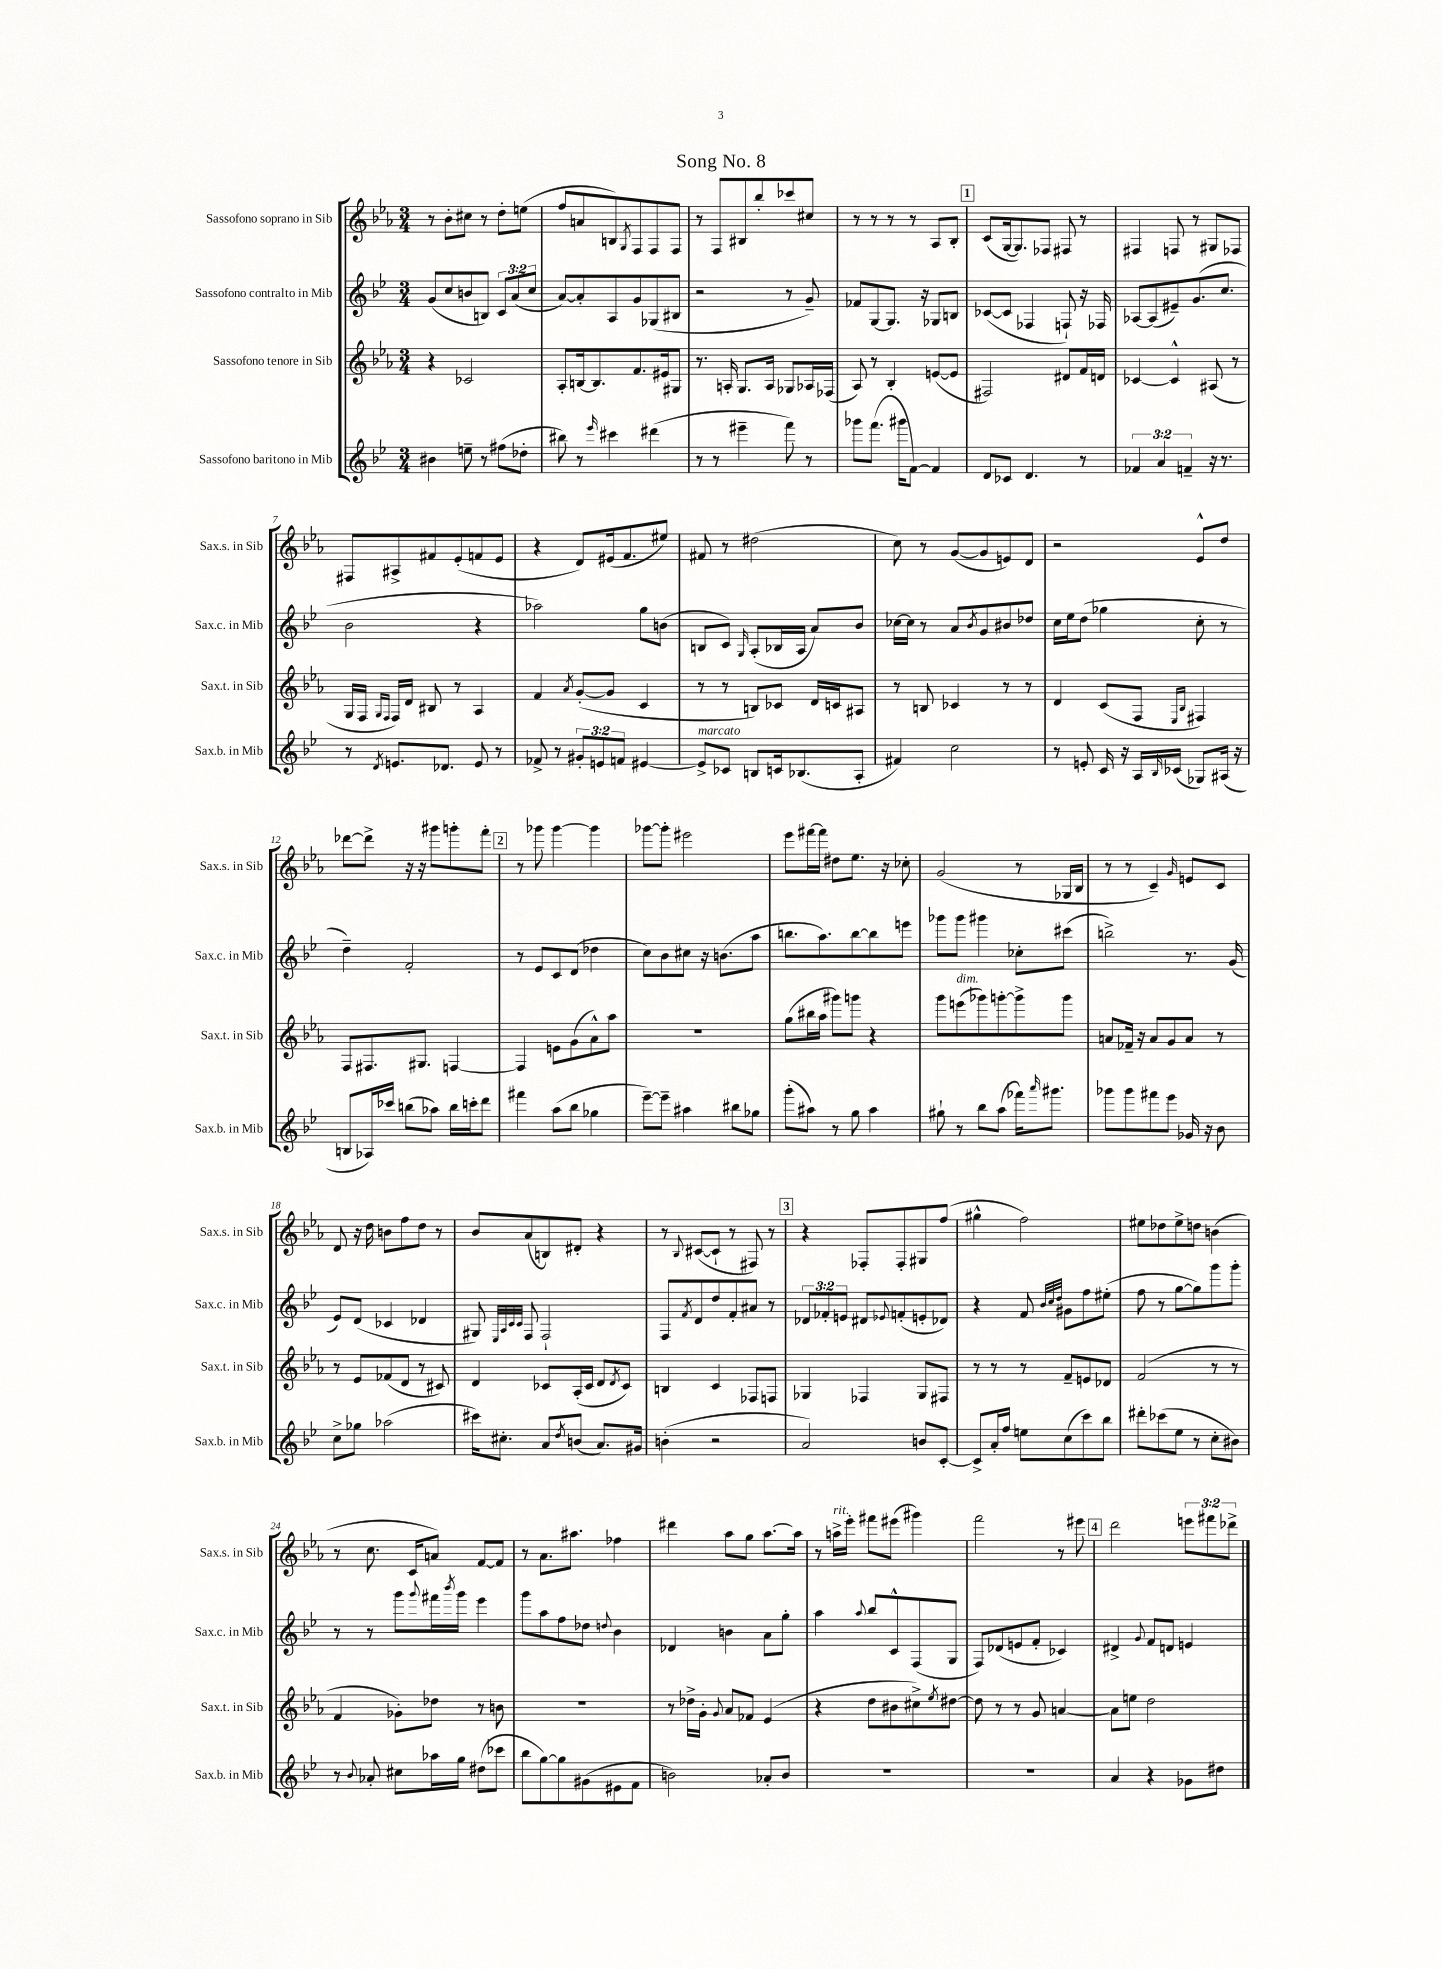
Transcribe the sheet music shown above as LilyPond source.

\header { title = "Song No. 8" }
<<
\new StaffGroup <<
\new Staff = "s0" \with { instrumentName = "Sassofono soprano in Sib" shortInstrumentName = "Sax.s. in Sib" } {
    \clef treble \key ees \major \numericTimeSignature \time 3/4 \override Staff.TupletNumber.text = #tuplet-number::calc-fraction-text
    r8 bes'8-. cis''8 r8 d''8-. e''8( |
    f''8 a'8 b8) \acciaccatura { g8 } f8 f8 f8 |
    r8 f8 bis8 bes''8-. ces'''8 cis''8 |
    r8 r8 r8 r8 aes8 bes8-. |
    \mark \markup { \box "1" } c'8( g16~ g8.) fes8 fis8 r8 |
    fis4 f8 r8 gis8 fes8 |
    fis8 ais8-> fis'8 ees'8-.( f'8 ees'8 |
    r4 d'8) eis'16( f'8. eis''8) |
    fis'8 r8 dis''2( |
    c''8) r8 g'8~( g'8 e'8) d'8 |
    r2 ees'8-^ d''8 |
    des'''8~ des'''8-> r16 r16 gis'''8 g'''8-. f'''8-. |
    \mark \markup { \box "2" } r8 ges'''8 ges'''4~ ges'''4 |
    ges'''8~ ges'''8-. eis'''2 |
    ees'''8 fis'''16~ fis'''16 dis''8 ees''8. r16 ces''8-. |
    g'2( r8 ges16 bes16 |
    r8 r8 c'4--) \grace { g'16 } e'8 c'8 |
    d'8 r16 d''16 b'8 f''8 d''8 r8 |
    bes'8 aes'8( b8) dis'8-. r4 |
    r8 \appoggiatura { bes8 } cis'8~( cis'8-! r8 fis8) r8 |
    \mark \markup { \box "3" } r4 fes8-. fes8-. gis8 f''8( |
    gis''4-^ f''2) |
    eis''8 des''8 eis''8-> d''8 b'4( |
    r8 c''8. c'16 a'8) f'8~ f'8 |
    r8 aes'8. ais''8. fes''4 |
    dis'''4 aes''8 g''8 aes''8.~ aes''16 |
    r8 a''16->^\markup { \italic "rit." } ees'''16-. fis'''8 eis'''8( gis'''4) |
    f'''2 r8 eis'''8 |
    \mark \markup { \box "4" } d'''2 \tuplet 3/2 { e'''8 fis'''8 des'''8-> } \bar "|." |
}
\new Staff = "s1" \with { instrumentName = "Sassofono contralto in Mib" shortInstrumentName = "Sax.c. in Mib" } {
    \clef treble \key bes \major \numericTimeSignature \time 3/4 \override Staff.TupletNumber.text = #tuplet-number::calc-fraction-text
    g'8( c''8 b'8 b8) \tuplet 3/2 { c'8 a'8( c''8 } |
    a'8~) a'8-. a8 g'8 ges8( bis8 |
    r2 r8 g'8--) |
    fes'8 g8~ g8. r16 ges8 b8 |
    \mark \markup { \box "1" } ces'8~( ces'8 fes4 f8-!) r16 fes16 |
    aes8~ aes8( eis'8--) g'8.( c''8. |
    bes'2 r4 |
    aes''2) g''8 b'8( |
    b8 c'8) \grace { g16 } a8-.( bes16 a16 a'8) bes'8 |
    ces''16~ ces''16 r8 a'8 \acciaccatura { bes'8 } g'8 bis'8 des''8 |
    c''16 ees''16 d''8( ges''4 c''8-. r8 |
    d''4--) f'2-. |
    \mark \markup { \box "2" } r8 ees'8 c'8 d'8( des''4 |
    c''8) bes'8 cis''8 r16 b'8.( a''8 |
    b''8. a''8.) b''8~ b''8 e'''8 |
    ges'''8 ges'''8 gis'''4 ces''8-. cis'''8( |
    b''2->) r8. g'16( |
    ees'8) d'8( ces'4 des'4 |
    gis8) \grace { ees32 a32 c'32 c'32 } f8 f2-! |
    f8 \acciaccatura { f'8 } d'8 d''8 f'8-. ais'8 r8 |
    \mark \markup { \box "3" } \tuplet 3/2 { des'8 fes'8-. e'8 } dis'8 \appoggiatura { ees'8 } f'8-.( e'8-. des'8) |
    r4 f'8 \grace { bes'32 c''32 d''32 } gis'8 f''8 eis''8-.( |
    f''8 r8 g''8~ g''8) g'''8 g'''8-. |
    r8 r8 g'''8 \appoggiatura { g'''8 } fis'''16 \acciaccatura { bes'''8 } g'''16 ees'''4 |
    g'''8 a''8 f''8 des''8 \appoggiatura { d''8 } bes'4 |
    des'4 b'4 a'8 g''8-. |
    a''4 \appoggiatura { a''8 } bes''8 c'8-^ f8( g8 |
    f8) des'8( e'8 f'8-. ces'4) |
    \mark \markup { \box "4" } dis'4-> \appoggiatura { g'8 } f'8 d'8 e'4 \bar "|." |
}
\new Staff = "s2" \with { instrumentName = "Sassofono tenore in Sib" shortInstrumentName = "Sax.t. in Sib" } {
    \clef treble \key ees \major \numericTimeSignature \time 3/4
    r4 ces'2 |
    aes8-. b16~ b8. f'8. eis'16 gis8 |
    r8. a16-. g8. a16 ges8 aes16 fes16( |
    aes8) r8 bes4-. e'8~( e'8 |
    \mark \markup { \box "1" } fis2) dis'8 f'16 d'16 |
    ces'4~ ces'4-^ ais8( r8 |
    g16 f16 \grace { g16 f16 } f16) d'16 bis8 r8 aes4 |
    f'4 \acciaccatura { aes'8 } g'8~-.( g'8 c'4 |
    r8 r8 b8) ces'8 d'16 c'16 ais8 |
    r8 b8 ces'4 r8 r8 |
    d'4 c'8( f8 \grace { ees16 bes16 } fis4) |
    f8 fis8. gis8. f4~ |
    \mark \markup { \box "2" } f4 e'8 g'8( aes'8-^) aes''8 |
    R2. |
    g''8( bis''16 aes''16 gis'''8) g'''8 r4 |
    g'''8 e'''8^\markup { \italic "dim." }( ges'''8) g'''8~-. g'''8-> g'''8 |
    a'8 fes'16-- r16 a'8 g'8 a'8 r8 |
    r8 ees'8 fes'8( d'8 r8 cis'8) |
    d'4 ces'8 aes16-.( ces'16 d'8 \acciaccatura { d'8 } ces'8) |
    b4 c'4 fes8 f8 |
    \mark \markup { \box "3" } ges4 fes4 ges8 fis8 |
    r8 r8 r8 f'8-- e'8 des'8 |
    f'2( r8 r8 |
    f'4 ges'8-.) des''8 r8 b'8 |
    R2. |
    r8 des''16-> g'16-. \appoggiatura { g'8 } aes'8 fes'8 ees'4( |
    r4 d''8 bis'8 cis''8->) \acciaccatura { ees''8 } dis''8~ |
    dis''8 r8 r8 g'8 a'4~ |
    \mark \markup { \box "4" } a'8 e''8 d''2 \bar "|." |
}
\new Staff = "s3" \with { instrumentName = "Sassofono baritono in Mib" shortInstrumentName = "Sax.b. in Mib" } {
    \clef treble \key bes \major \numericTimeSignature \time 3/4 \override Staff.TupletNumber.text = #tuplet-number::calc-fraction-text
    bis'4 e''8-- r8 fis''8( des''8-. |
    bis''8) r8 \grace { ees'''16 } cis'''4 dis'''4( |
    r8 r8 eis'''4-- f'''8) r8 |
    ges'''8 f'''8.( gis'''16 f'8~) f'4 |
    \mark \markup { \box "1" } d'8 ces'8 d'4. r8 |
    \tuplet 3/2 { fes'4 a'4 f'4-- } r16 r8. |
    r8 \acciaccatura { d'8 } e'8. des'8. e'8 r8 |
    fes'8-> r8 \tuplet 3/2 { gis'8-. e'8 f'8 } eis'4~ |
    eis'8->^\markup { \italic "marcato" } ces'8 b8 c'16 bes8.( a8-. |
    fis'4) c''2 |
    r8 e'8-. c'16 r16 a16 \grace { bes16 } ces'16( ges8) ais16( r16 |
    b8 aes16) ces'''16 b''8( aes''8) b''16 c'''16-. d'''8 |
    \mark \markup { \box "2" } fis'''4 a''8( bes''8 ges''4 |
    ees'''8~--) ees'''8-- ais''4 bis''8 ges''8 |
    g'''8-.( ais''8) r8 g''8 ais''4 |
    gis''8-! r8 bes''8 a''8( fes'''16) \grace { a'''16 } gis'''8. |
    ges'''8 ges'''8 fis'''8 ees'''8 ges'16 r16 bes'8 |
    c''8-> ges''8 aes''2( |
    cis'''16) cis''8.-. a'8 \acciaccatura { d''8 } b'8( a'8.) gis'16 |
    b'4-.( r2 |
    \mark \markup { \box "3" } a'2) b'8 c'8~-. |
    c'8-> a'16-. f''16 e''8 c''8( c'''8) bes''8 |
    dis'''8-. ces'''8( ees''8 r8 c''8-. bis'8) |
    r8 \appoggiatura { bes'8 } aes'8-. cis''8 aes''16 g''16 dis''8( ces'''8 |
    bes''8 g''8~) g''8 gis'8( eis'8 f'8 |
    b'2) aes'8-. b'8 |
    R2. |
    R2. |
    \mark \markup { \box "4" } a'4 r4 ges'8 dis''8 \bar "|." |
}
>>
>>
